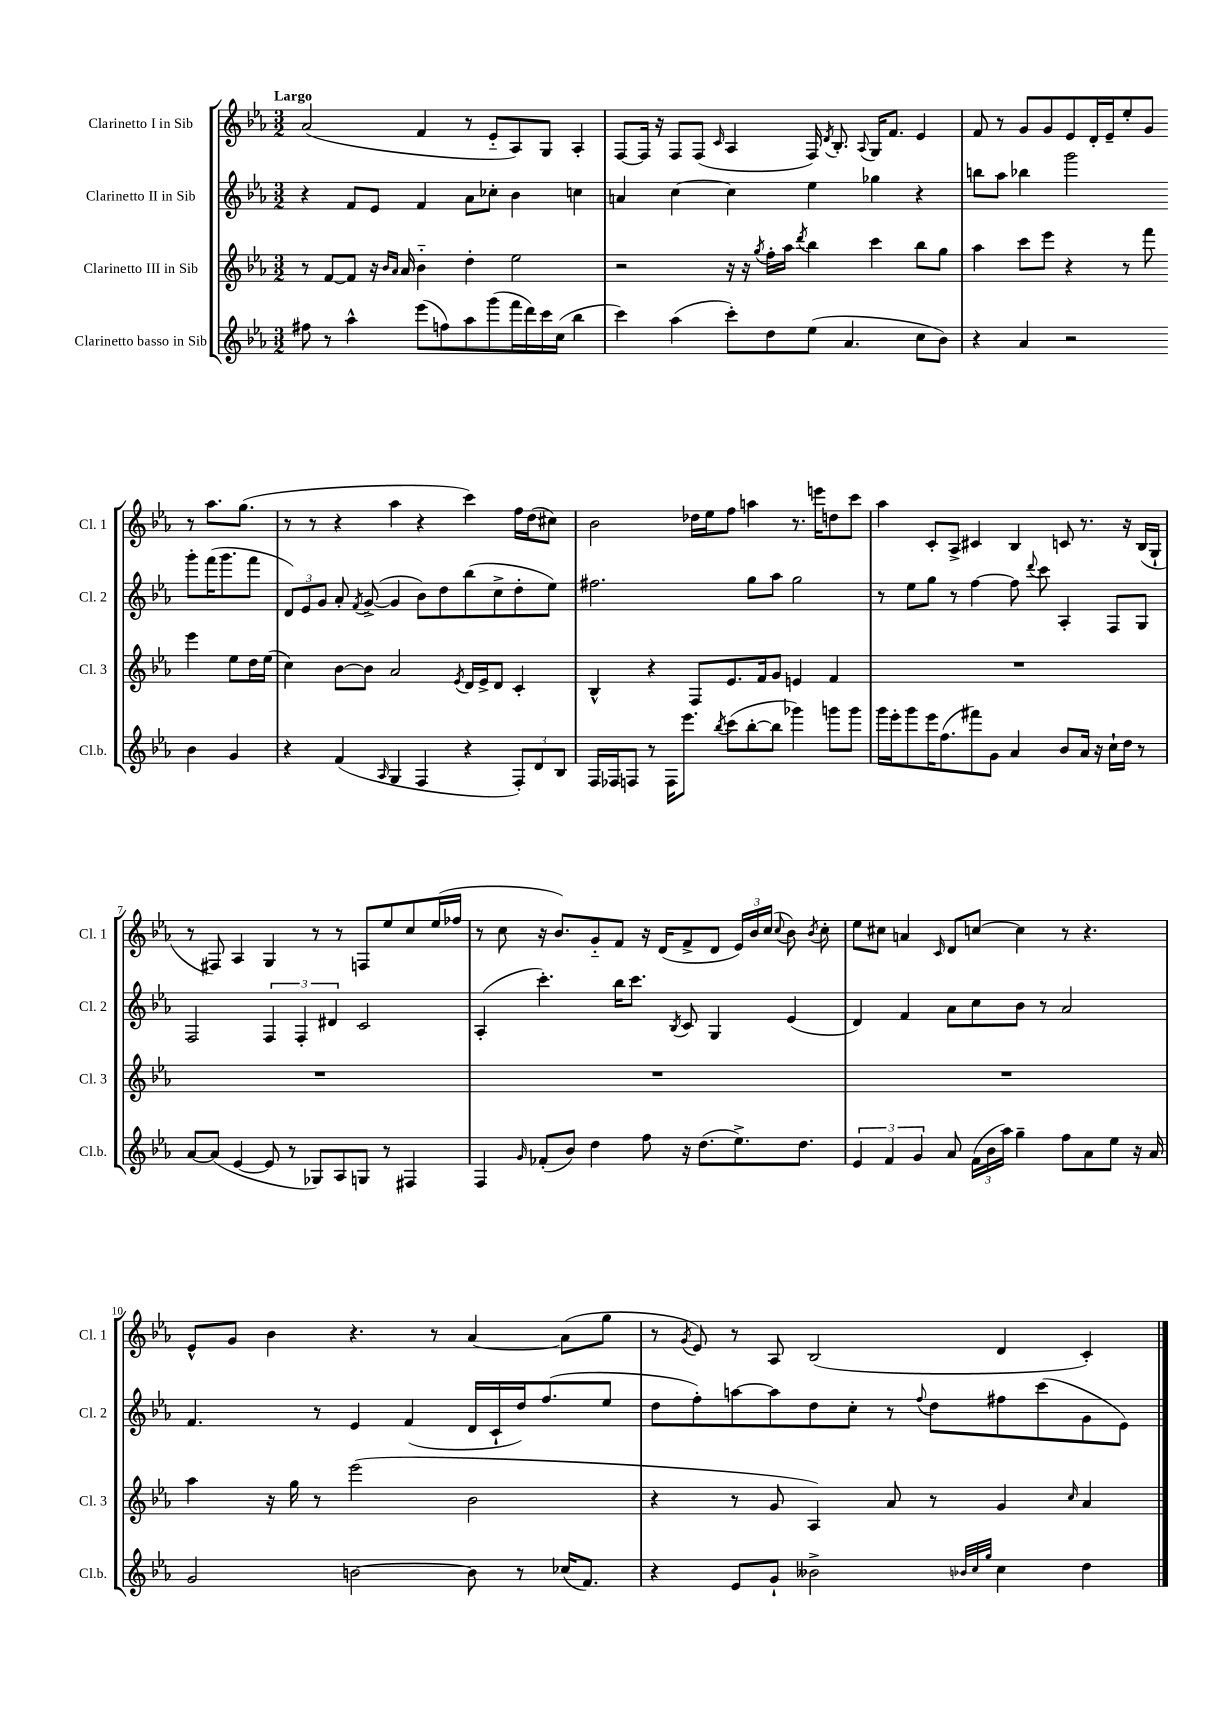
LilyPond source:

<<
\new StaffGroup <<
\new Staff = "s0" \with { instrumentName = "Clarinetto I in Sib" shortInstrumentName = "Cl. 1" } {
    \clef treble \key ees \major \numericTimeSignature \time 3/2 \tempo "Largo"
    \autoBeamOff aes'2( f'4 r8 ees'8[-_ aes8) g8] aes4-. |
    f8[~ f16] r16 f8[ f8]( \grace { c'16 } aes4 f16) \acciaccatura { d'8 } bes8.-. \appoggiatura { aes8 } g16[ f'8.] ees'4 |
    f'8 r8 g'8[ g'8 ees'8 d'16-. ees'16-- ees''8-. g'8] r8 aes''8.[ g''8.]( |
    r8 r8 r4 aes''4 r4 c'''4) f''16[ d''16( cis''8]) |
    bes'2 des''16[ ees''16 f''8] a''4 r8. e'''16[ d''8 c'''8] |
    aes''4 c'8[-. aes8]-> cis'4 bes4 c'8 r8. r16 bes16[( g16]-! |
    r8 fis8) aes4 g4 r8 r8 f8[ ees''8 c''8 ees''16( fes''16] |
    r8 c''8 r16 bes'8.[) g'8-_ f'8] r16 d'16[( f'8-> d'8] \tuplet 3/2 { ees'16[) bes'16 c''16]( } \appoggiatura { c''8 } bes'8) \acciaccatura { bes'8 } c''8-. |
    ees''8[ cis''8] a'4 \grace { c'16 } d'8[ c''8]~ c''4 r8 r4. |
    ees'8[-^ g'8] bes'4 r4. r8 aes'4~ aes'8[( g''8] |
    r8 \acciaccatura { g'8 } ees'8) r8 aes8 bes2( d'4 c'4-.) \bar "|." |
}
\new Staff = "s1" \with { instrumentName = "Clarinetto II in Sib" shortInstrumentName = "Cl. 2" } {
    \clef treble \key ees \major \numericTimeSignature \time 3/2
    \autoBeamOff r4 f'8[ ees'8] f'4 aes'8[ ces''8]-. bes'4 c''4 |
    a'4 c''4~ c''4 ees''4 ges''4 r4 |
    b''8[ aes''8] bes''4 g'''2 g'''8[-. f'''16( g'''8. f'''8] |
    \tuplet 3/2 { d'8[) ees'8 g'8] } aes'8-. \acciaccatura { f'8 } g'8~->( g'4 bes'8[) d''8 bes''8( c''8-> d''8-. ees''8]) |
    fis''2. g''8[ aes''8] g''2 |
    r8 ees''8[ g''8] r8 f''4~ f''8 \appoggiatura { d'''8 } c'''8 aes4-. f8[ g8] |
    f2 \tuplet 3/2 { f4 f4-. dis'4 } c'2 |
    aes4-.( c'''4.-.) bes''16[ c'''8.] \acciaccatura { bes8 } c'8 g4 ees'4( |
    d'4) f'4 aes'8[ c''8 bes'8] r8 aes'2 |
    f'4. r8 ees'4 f'4( d'16[ c'16-! d''16) f''8.( ees''8] |
    d''8[ f''8-.) a''8~ a''8 d''8 c''8]-. r8 \appoggiatura { f''8 } d''8[ fis''8 c'''8( g'8 ees'8]) \bar "|." |
}
\new Staff = "s2" \with { instrumentName = "Clarinetto III in Sib" shortInstrumentName = "Cl. 3" } {
    \clef treble \key ees \major \numericTimeSignature \time 3/2
    \autoBeamOff r8 f'8[~ f'8] r16 \grace { bes'16[ aes'16] } aes'16 bes'4-_ d''4-. ees''2 |
    r2 r16 r16 \acciaccatura { g''8 } f''16[-. aes''16] \acciaccatura { d'''8 } bes''4 c'''4 bes''8[ g''8] |
    aes''4 c'''8[ ees'''8] r4 r8 f'''8 ees'''4 ees''8[ d''16 ees''16]( |
    c''4) bes'8[~ bes'8] aes'2 \acciaccatura { ees'8 } d'16[ ees'16-> d'8] c'4-. |
    bes4-^ r4 f8[ ees'8. f'16 g'8] e'4 f'4 |
    R1. |
    R1. |
    R1. |
    R1. |
    aes''4 r16 g''16 r8 ees'''2( bes'2 |
    r4 r8 g'8 aes4) aes'8 r8 g'4 \grace { c''16 } aes'4 \bar "|." |
}
\new Staff = "s3" \with { instrumentName = "Clarinetto basso in Sib" shortInstrumentName = "Cl.b." } {
    \clef treble \key ees \major \numericTimeSignature \time 3/2
    \autoBeamOff fis''8 r8 aes''4-^ ees'''8[( f''8) aes''8 g'''8( f'''16 d'''16) c'''16 c''16]( bes''4 |
    c'''4) aes''4( c'''8[-.) d''8 ees''8]( aes'4. c''8[ bes'8]) |
    r4 aes'4 r2 bes'4 g'4 |
    r4 f'4( \grace { aes16 } g4 f4 r4 \tuplet 3/2 { f8[-.) d'8 bes8] } |
    f16[ fes16 f8] r8 f16[ ees'''8.] \acciaccatura { bes''8 } c'''8[( bes''8~-. bes''8] ges'''4) g'''8[ g'''8] |
    g'''16[ ees'''16-. g'''8 ees'''16 f''8.( fis'''8) g'8] aes'4 bes'8[ aes'16] r16 c''16[-! d''16] r8 |
    aes'8[~ aes'8]( ees'4~ ees'8 r8 ges8[) aes8 g8] r8 fis4 |
    f4 \grace { g'16 } fes'8[-.( bes'8]) d''4 f''8 r16 d''8.[( ees''8.->) d''8.] |
    \tuplet 3/2 { ees'4 f'4 g'4 } aes'8 \tuplet 3/2 { f'16[( bes'16 aes''16]) } g''4-- f''8[ aes'8 ees''8] r16 aes'16 |
    g'2 b'2~ b'8 r8 ces''16[( f'8.]) |
    r4 ees'8[ g'8]-! beses'2-> \grace { bes'32[ c''32 g''32] } c''4 d''4 \bar "|." |
}
>>
>>
